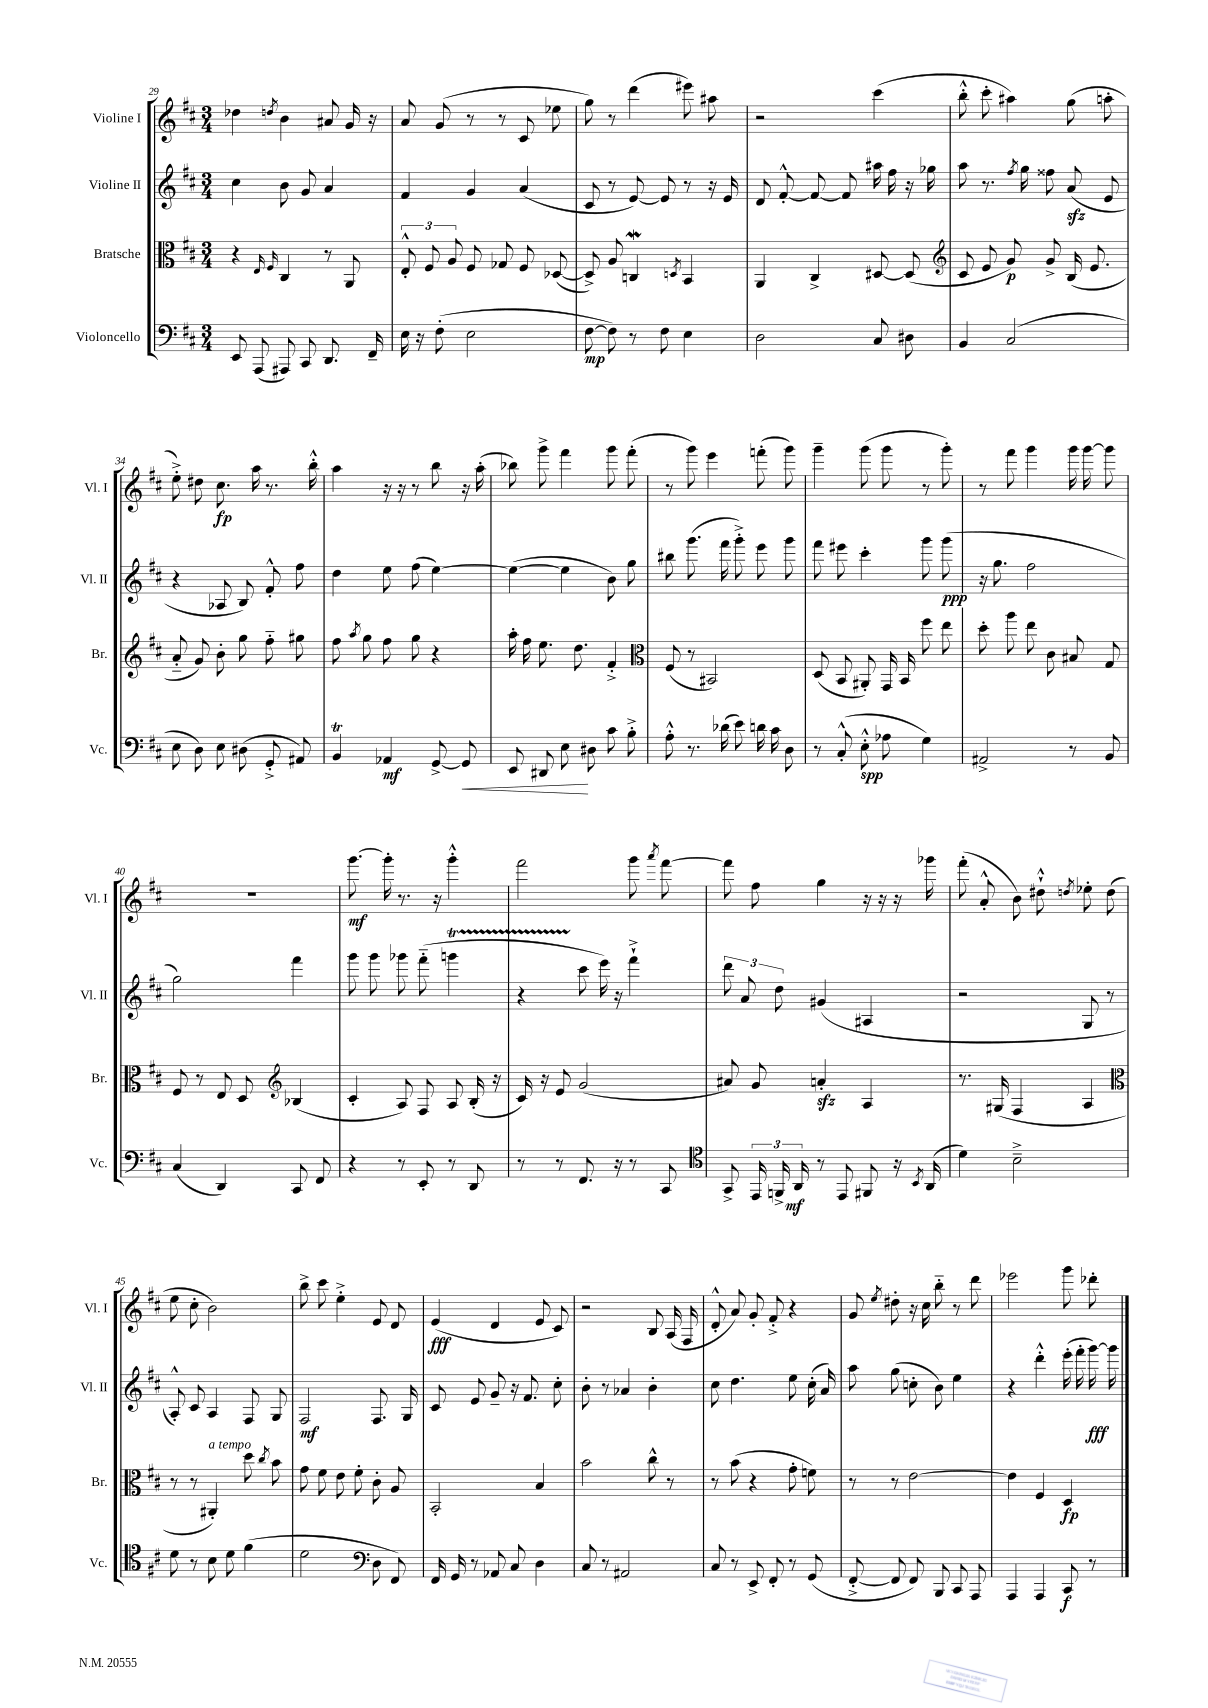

**kern	**kern	**kern	**kern
*staff4	*staff3	*staff2	*staff1
*clefF4	*clefC3	*clefG2	*clefG2
*k[f#c#]	*k[f#c#]	*k[f#c#]	*k[f#c#]
*M3/4	*M3/4	*M3/4	*M3/4
8EE/	4r	4cc#\	4dd-\
(8AAA/	.	.	.
.	16qqE/	.	.
.	16qqF#/	.	8qdd/
8AAA#/)	4C#/	8b\	4b\
8CC#/	.	8g/	.
8.DD/	8r	4a/	8a#/
.	8AA/	.	16g/
16FF#~/	.	.	16r
=	=	=	=
16E\	12E'^^/	4f#/	8a/
16r	.	.	.
.	12F#/	.	.
(8F#'\	.	.	(8g/
.	12A/	.	.
2E\	8F#/	4g/	8r
.	8G-/	.	8r
.	8F#/	(4a/	8c#/
.	([8D-/	.	8ee-\
=	=	=	=
[8F#\	8D-^/])	8c#/	8gg\)
8F#\])	8A/	8r	8r
8r	4C/	[8e/)	(4ddd\
8F#\	.	8e/]	.
.	8qD/	.	.
4E\	4BB/	8r	8eee#\)
.	.	16r	8aa#\
.	.	16e/	.
=	=	=	=
2D\	4AA/	8d/	2r
.	.	[8f#'^^/	.
.	4C#^/	8f#/_	.
.	.	8f#/]	.
8C#/	[8D#/	16aa#\	(4ccc#\
.	.	16ff#\	.
8D#\	(8D#/]	16r	.
.	.	16gg-\	.
=	=	=	=
*	*clefG2	*	*
4BB/	8c#/	8aa\	8bb'^^\
.	8e/	8.r	8ccc#'\
(2C#/	8g/)	.	4aa#\)
.	.	8qff#/	.
.	.	16gg\	.
.	8g^/	8ff##\	.
.	(16B/	(8a/	(8gg\
.	8.e/	.	.
.	.	8e/	8aa'\
=	=	=	=
8E\	8a'~/	4r	8ee'^\)
8D\)	8g/)	.	8dd#\
8E\	8b'\	8A-/	8.cc#\
(8D#\	8gg\	8B/)	.
.	.	.	16aa\
8GG'^/	8ff#'~\	8f#'^^/	8.r
8AA#/)	8gg#\	8ff#\	.
.	.	.	16bb'^^\
=	=	=	=
4BB/	8ff#\	4dd\	4aa\
.	8qaa/	.	.
.	8gg\	.	.
4AA-/	8ff#\	8ee\	16r
.	.	.	16r
.	8gg\	(8ff#\	8r
[8GG^/	4r	[4ee\)	8bb\
8GG/]	.	.	16r
.	.	.	(16aa'\
=	=	=	=
8EE/	16aa'\	(4ee\_	8bb-\)
.	16ff#\	.	.
8DD#/	8.ee\	.	8ggg^\
8E\	.	4ee\]	4fff#\
.	8.dd\	.	.
8D#\	.	.	.
8c#\	4f#'^/	8b\)	8ggg\
8B'^\	.	8gg\	(8fff#'\
=	=	=	=
*	*clefC3	*	*
8A'^^\	(8F#/	8bb#\	8r
8.r	8r	(8.ggg\	8ggg\)
.	2BB#/)	.	4eee\
(16d-\	.	16fff#\	.
8e\)	.	8ggg'^\)	.
16d\	.	8eee\	(8fff'\
16c#\	.	.	.
8D\	.	8ggg\	8ggg\)
=	=	=	=
8r	(8D/	8fff#\	4ggg~\
(8C#'^^/	8BB/	8eee#\	.
8E'^^\	8AA#'/)	4ccc#'\	(8ggg\
8A-\	16GG/	.	8ggg\
.	16BB/	.	.
4G\)	8ff#\	8ggg\	8r
.	8ee\	(8ggg\	8ggg'\)
=	=	=	=
2AA#^/	8dd'\	16r	8r
.	.	8.gg\	.
.	8aa\	.	8fff#\
.	8ee\	2ff#\	4ggg\
.	8c#\	.	.
8r	8B#/	.	16ggg\
.	.	.	[16ggg\
8BB/	8G/	.	8ggg\]
=	=	=	=
(4C#/	8F#/	2gg\)	2.r
.	8r	.	.
4DD/)	8E/	.	.
.	8D/	.	.
*	*clefG2	*	*
8CC#/	(4B-/	4fff#\	.
8FF#/	.	.	.
=	=	=	=
4r	4c#'/	8ggg\	[8.ggg\
.	.	8ggg\	.
.	.	.	16ggg'\]
8r	8A/)	8ggg-\	8.r
8EE'/	8F#/	(8fff#'~\	.
.	.	.	16r
8r	8A/	4ggg\	4ggg'^^\
8DD/	(16B'/	.	.
.	16r	.	.
=	=	=	=
8r	16c#/)	4r	2fff#\
.	16r	.	.
8r	8e/	.	.
8.FF#/	(2g/	8ccc#\	.
.	.	16eee\)	.
16r	.	16r	.
8r	.	4fff#`^\	8ggg\
.	.	.	8qaaa/
8CC#/	.	.	[8fff#\
=	=	=	=
*clefC4	*	*	*
8GG^/	8a#/)	12ddd\	8fff#\]
.	.	12a/	.
24EE/	8g/	.	8ff#\
24FF^/	.	12dd\	.
24AA/	.	.	.
8r	4a'/	(4g#/	4gg\
8EE/	.	.	.
8FF#/	4A/	4A#/	16r
.	.	.	16r
16r	.	.	16r
8qBB/	.	.	.
(16AA/	.	.	16ggg-\
=	=	=	=
4d\)	8.r	2r	(8fff#'\
.	.	.	8a'^^/
.	(16G#/	.	.
2B~^\	4F#/	.	8b\)
.	.	.	8dd#`^^\
.	.	.	8qdd/
.	4A/	8G/	8ee-'\
.	.	8r	(8dd\
=	=	=	=
*	*clefC3	*	*
8d\	8r	8A'^^/)	8ee\
8r	8r	8c#/	8cc#'\
8B\	4AA#'/)	4A/	2b\)
8d\	.	.	.
(4f#\	8dd\	8F#/	.
.	8qcc#/	.	.
.	8b\	8G/	.
=	=	=	=
2d\	8g\	2F#/	8bb^\
.	8f#\	.	8ccc#\
.	8e\	.	4ee'^\
.	8f#'\	.	.
*clefF4	*	*	*
8D\	8c#'\	8.F#/	8e/
8FF#/)	8A/	.	8d/
.	.	16G/	.
=	=	=	=
16FF#/	2BB'/	8c#/	(4e/
16GG/	.	.	.
8r	.	8e/	.
8AA-/	.	8g~/	4d/
8C#/	.	16r	.
.	.	8.f#/	.
4D\	4B/	.	8e/
.	.	8cc#'\	8c#/)
=	=	=	=
8C#/	2b\	8b'\	2r
8r	.	8r	.
2AA#/	.	4a-/	.
.	8cc#^^\	4b'\	8B/
.	8r	.	(16A/
.	.	.	16F#/
=	=	=	=
8C#/	8r	8cc#\	8d'^^/
8r	(8b\	4.dd\	8a/)
8EE^/	4r	.	8g'/
8FF#'/	.	.	8f#'^/
8r	8g'\	8ee\	4r
(8GG/	8f\)	(16cc#'\	.
.	.	16a/)	.
=	=	=	=
[8FF#'^/	8r	8aa\	8g/
.	.	.	8qee/
8FF#/]	8r	(8gg\	8dd#'\
8FF#/)	[2e\	8cc'\	16r
.	.	.	16cc#\
8BBB/	.	8b\)	8bb'~\
8CC#/	.	4ee\	8r
8AAA/	.	.	8ddd\
=	=	=	=
4AAA/	4e\]	4r	2eee-\
4AAA/	4F#/	4ddd'^^\	.
8CC#/	4D/	(16eee'\	8ggg\
.	.	16fff#'\	.
8r	.	[16ggg\)	8ddd-'\
.	.	16ggg\]	.
==	==	==	==
*-	*-	*-	*-
